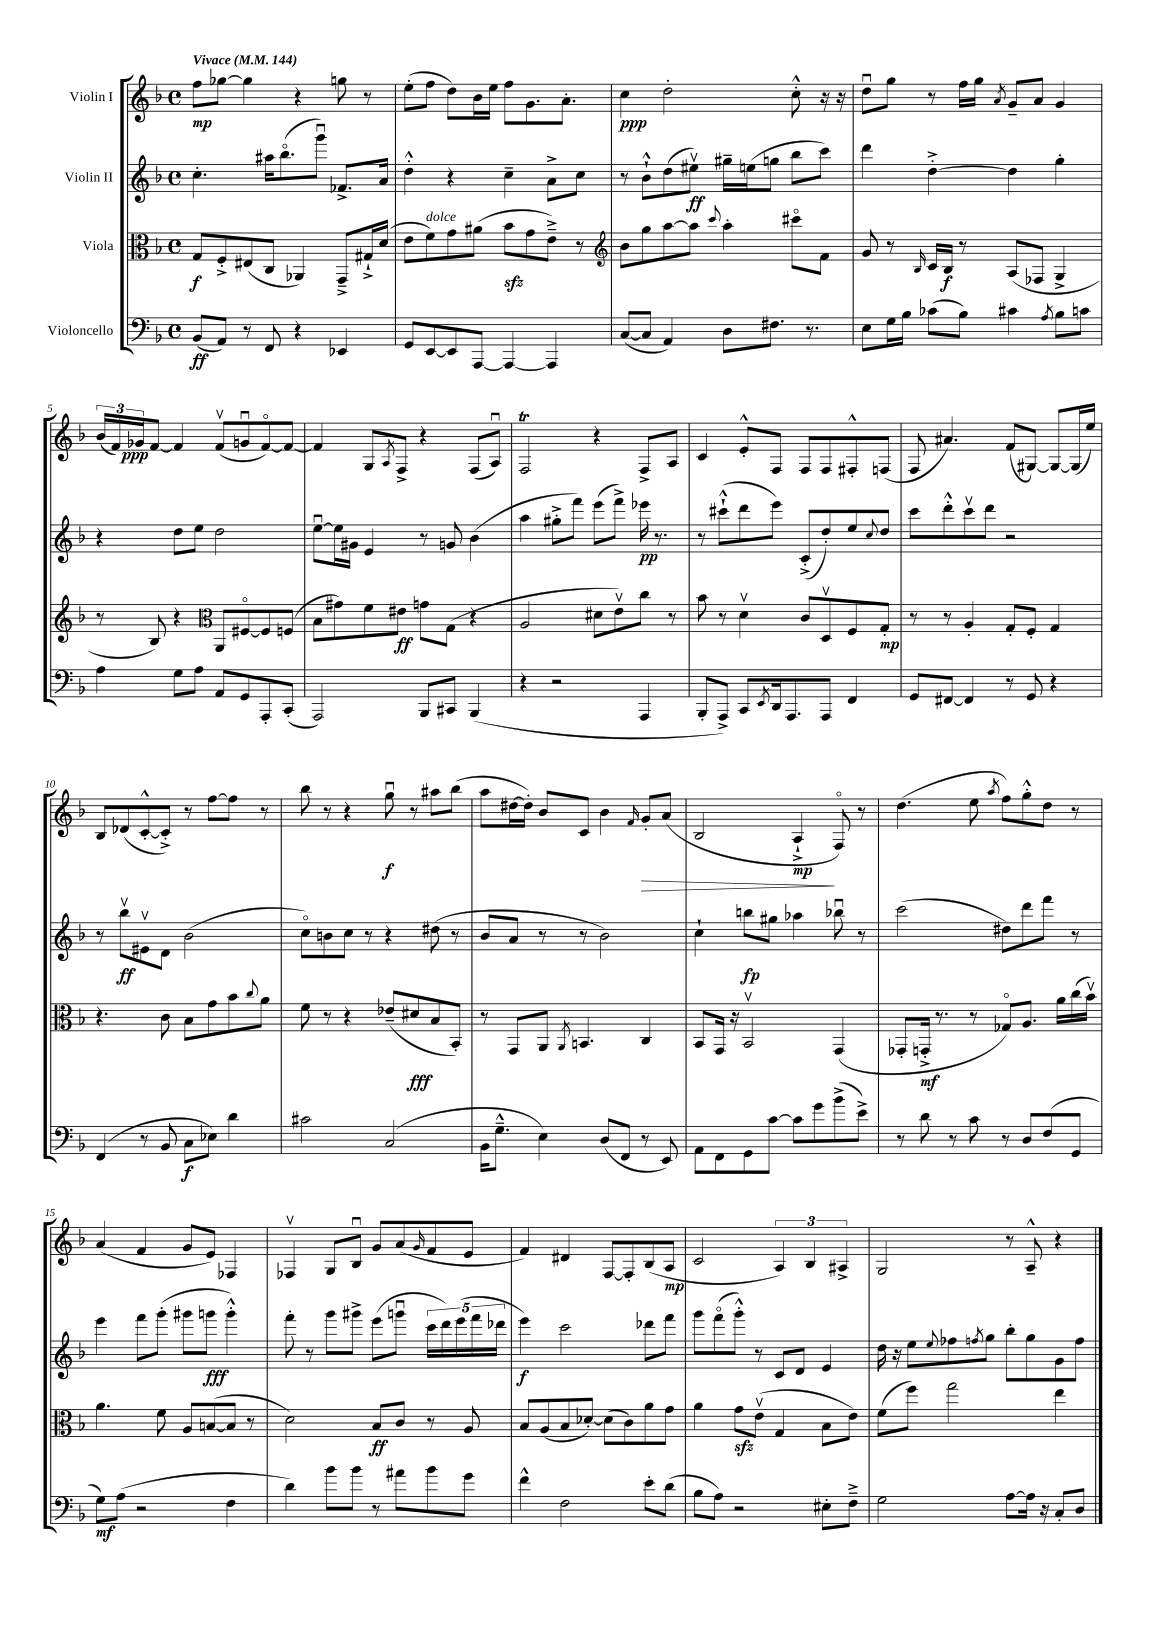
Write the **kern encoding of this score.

**kern	**kern	**kern	**kern
*staff4	*staff3	*staff2	*staff1
*clefF4	*clefC3	*clefG2	*clefG2
*k[b-]	*k[b-]	*k[b-]	*k[b-]
*M4/4	*M4/4	*M4/4	*M4/4
*met(c)	*met(c)	*met(c)	*met(c)
*MM144	*MM144	*MM144	*MM144
(8BB-	8G	4.cc'	8ff
8AA)	8F'^	.	[8gg-
8r	(8E#	.	4gg-]
8FF	8C	16aa#	.
.	.	(8.bb-o	.
4r	4AA-)	.	4r
.	.	8gggu)	.
4EE-	8GG~^	8.f-^	8gg
.	16G#`^	.	8r
.	(16d	16a	.
=	=	=	=
8GG	8e	4dd'^^	(8ee'
[8EE	8f)	.	8ff
8EE]	8g	4r	8dd)
[8AAA	(8a#	.	16b-
.	.	.	16ee
4AAA_	8b-	4cc~	8ff
.	8g	.	8.g
4AAA]	8e~^)	8a^	.
.	.	.	8.a'
.	8r	8cc	.
=	=	=	=
*	*clefG2	*	*
([8C	8b-	8r	4cc
8C]	8gg	8b-`^^	.
4AA)	[8aa	(8dd	2dd'
.	8aa]	8ee#v)	.
.	8qqccc	.	.
8D	4aa'	16gg#~	.
.	.	(16ee	.
8.F#	.	8gg	.
.	8ccc#o	8bb-	8cc'^^
8.r	.	.	.
.	8f	8ccc)	16r
.	.	.	16r
=	=	=	=
8E	8g	4ddd	8ddu
16G	8r	.	8gg
16B-	.	.	.
.	16qqB-	.	.
(8c-	16c	[4dd'^	8r
.	16B-	.	.
8B-)	8r	.	16ff
.	.	.	16gg
.	.	.	8qa
4c#	(8A	4dd]	8g~
.	8F-	.	8a
8qA	.	.	.
8B-	4G^	4gg'	4g
8c	.	.	.
=	=	=	=
4A	8r	4r	(24b-
.	.	.	24f)
.	.	.	24g-
.	8B-)	.	[8f
8G	4r	8dd	4f]
8A	.	8ee	.
*	*clefC3	*	*
8AA	8AA	2dd	(8fv
8GG	[8F#o	.	8gu
8AAA'	8F#]	.	[8fo)
(8CC'	(8F	.	8f_
=	=	=	=
2AAA)	8B-	[8eeu	4f]
.	8g#)	16ee]	.
.	.	16g#	.
.	8f	4e	8G
.	.	.	8qA
.	8e#	.	8F^
8BBB-	8g	8r	4r
8CC#	(8G	8g	.
(4BBB-	4r	(4b-	(8F
.	.	.	8Au)
=	=	=	=
4r	2A	4aa	2F
2r	.	8gg#'^	.
.	.	8fff)	.
.	8d#	(8eee	4r
.	8ev)	8fff^)	.
4AAA	8cc	16eee-	8F^
.	.	8.r	.
.	8r	.	8A
=	=	=	=
8BBB-'	8b-	8r	4c
8AAA^)	8r	(8ccc#`^^	.
8CC	4dv	8ddd	8e'^^
8qEE	.	.	.
16DD	.	8eee)	8F
8.AAA	.	.	.
.	8c	(8c'^	8F
8AAA	8Dv	8dd')	8F
4FF	8F	8ee	8F#'^^
.	.	8qqcc	.
.	8G'	8dd	(8F
=	=	=	=
8GG	8r	8ccc	8F
[8FF#	8r	8ddd'^^	4.a#)
4FF#]	4A'	8cccv	.
.	.	8ddd	.
8r	8G'	2r	(8f
8GG	8F'	.	[8G#)
4r	4G	.	8G#_
.	.	.	(16G#]
.	.	.	16ee)
=	=	=	=
(4FF	4.r	8r	8B-
.	.	8bb-v	(8d-
8r	.	8e#v	[8c'^^
8BB-	8c	8d	8c'^])
8C	8B-	(2b-	8r
8E-)	8g	.	[8ff
4d	8b-	.	8ff]
.	8qqcc	.	.
.	8a	.	8r
=	=	=	=
2c#	8f	8cco)	8bb-
.	8r	8b	8r
.	4r	8cc	4r
.	.	8r	.
(2C	(8e-~	4r	8ggu
.	8d#	.	8r
.	8B-	(8dd#	8aa#
.	8BB-')	8r	(8bb-
=	=	=	=
16BB-	8r	8b-	8aa
8.G~^^	.	.	.
.	8GG	8a	[16dd#
.	.	.	16dd#'])
4E)	8AA	8r	8b-
.	8qAA	.	.
.	4.BB	8r	8c
(8D	.	2b-)	4b-
8FF	.	.	.
.	.	.	16qqf
8r	4C	.	8g'
8EE)	.	.	(8a
=	=	=	=
8AA	8BB-	4cc`	2B-
8FF	16GG	.	.
.	16r	.	.
8GG	2BB-v	8bb	.
[8c	.	8gg#	.
8c]	.	4aa-	4A`^
8g	.	.	.
(8b-^	(4GG	8bb-u	8Fo)
8e^)	.	8r	8r
=	=	=	=
8r	8GG-'	(2ccc	(4.dd
8d	16GG'^	.	.
.	8.r	.	.
8r	.	.	.
8c	8r	.	8ee
.	.	.	8qaa
8r	8G-o)	8dd#)	8ff)
8D	8.A	8ddd	8gg'^^
(8F	.	8fff	8dd
.	16a	.	.
8GG	(16cc	8r	8r
.	16b-v)	.	.
=	=	=	=
8G)	4.a	4eee	(4a
(8A	.	.	.
2r	.	8fff	4f
.	8f	(8ggg'	.
.	8A	8ggg#	8g
.	([8B	8ggg	8e)
4F	8B]	4ggg'^^)	4F-
.	8r	.	.
=	=	=	=
4d)	2d)	8fff'	4F-v
.	.	8r	.
8b-	.	8ggg	8G
8b-	.	8ggg#^	8B-u
8r	8B-	(8eee	8g
8a#	8c	8gggu	(8a
.	.	.	16qqg
8b-	8r	20ccc	8f
.	.	20ddd)	.
.	.	(20eee	.
8g	8A	.	8e
.	.	20fff	.
.	.	20ddd-	.
=	=	=	=
4f^^	8B-	4eee)	4f)
.	(8A	.	.
2F	8B-	2ccc	4d#
.	[8d-')	.	.
.	(8d-]	.	[8F
.	8c)	.	8F']
8e'	8a	8ddd-	(8B-
(8d	8g	8fff	8A
=	=	=	=
8B-	4a	8ggg	2c
8A)	.	(8fffo	.
2r	8g	8ggg'^^)	.
.	(8ev	8r	.
.	4G	8c	6A)
.	.	8d	.
.	.	.	6B-
8E#'	8B-	4e	.
.	.	.	6A#^
8F~^	8e)	.	.
=	=	=	=
2G	(8f	16dd	2G
.	.	16r	.
.	8ff)	8ee	.
.	.	8qqee	.
.	2gg	8ff-	.
.	.	8qff	.
.	.	8gg	.
[8A	.	8bb-'	8r
16A]	.	8gg	8A~^^
16r	.	.	.
8C'	4ee	8g	4r
8D	.	8ff	.
==	==	==	==
*-	*-	*-	*-
